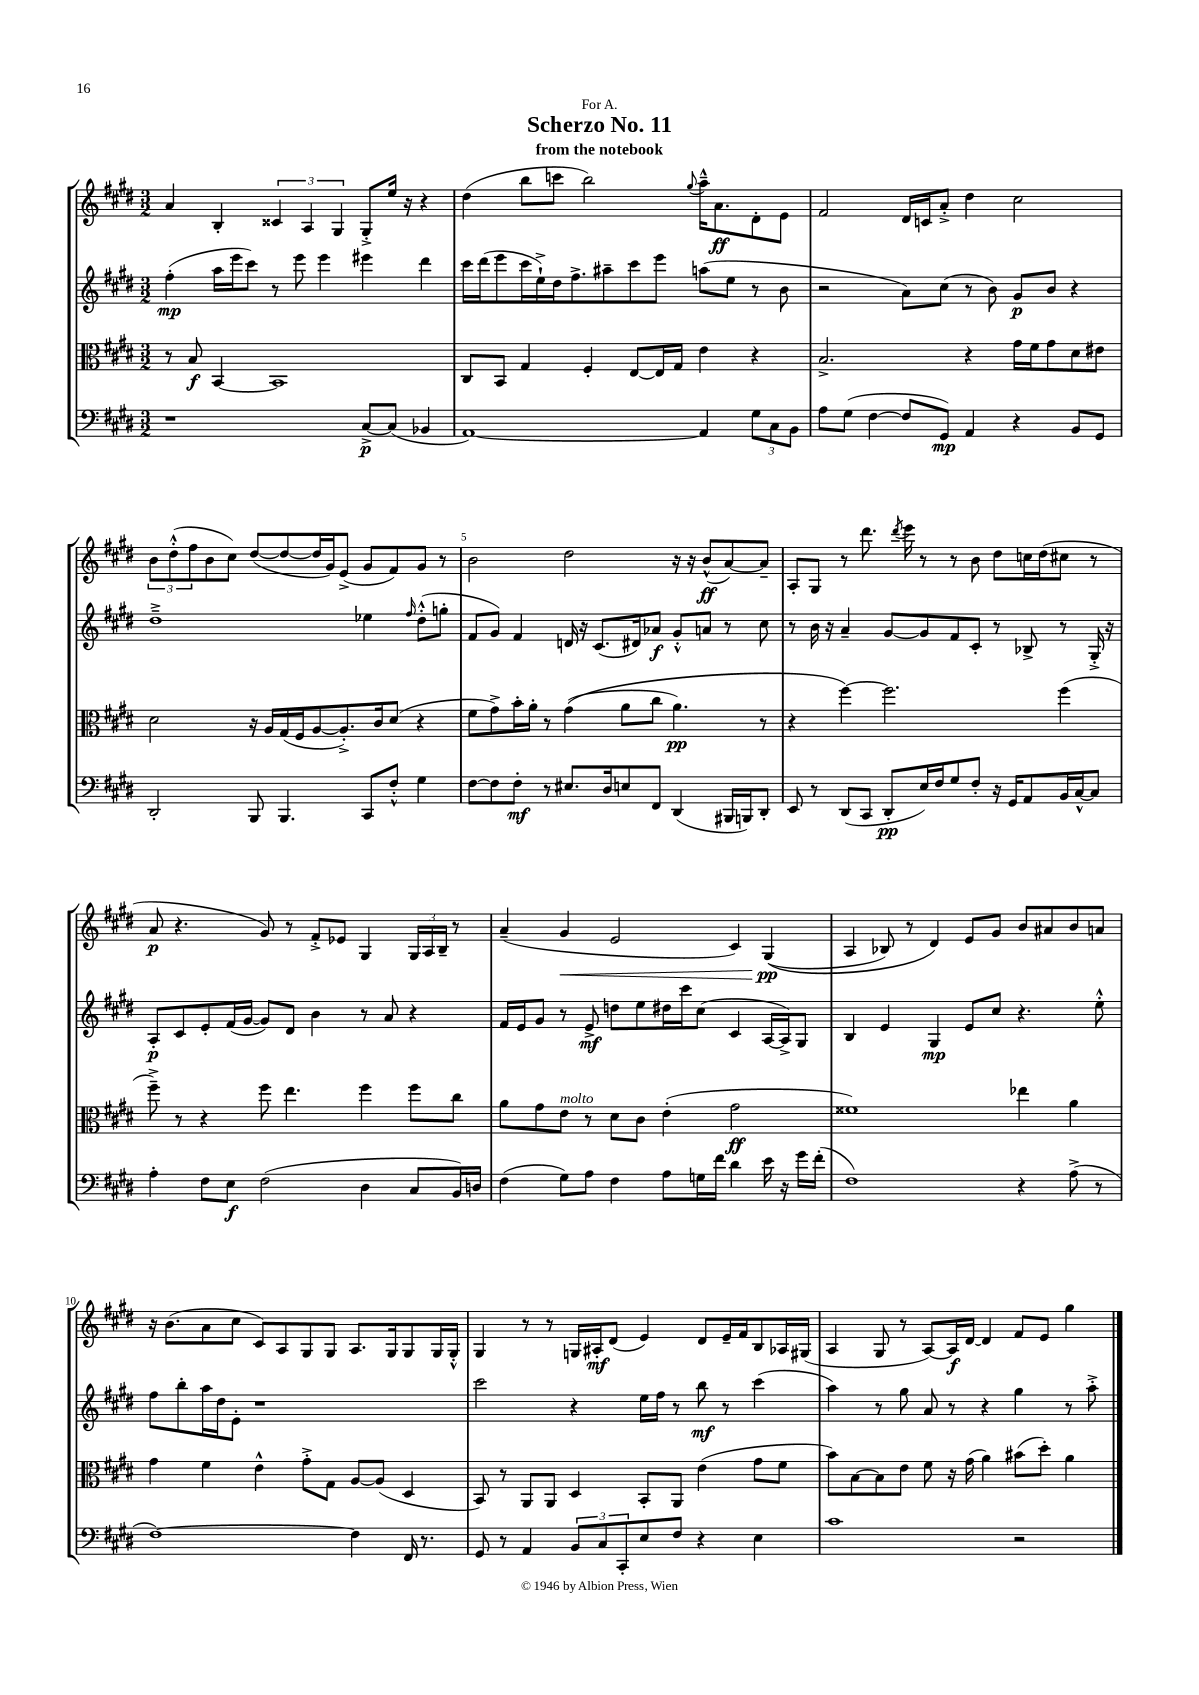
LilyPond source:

\header { title = "Scherzo No. 11" subtitle = "from the notebook" dedication = "For A." }
<<
\new StaffGroup <<
\new Staff = "s0" {
    \clef treble \key e \major \numericTimeSignature \time 3/2
    a'4 b4-. \tuplet 3/2 { cisis'4 a4 gis4 } gis8-.-> e''16 r16 r4 |
    dis''4( b''8 c'''8 b''2) \appoggiatura { gis''8 } a''16---^ a'8.\ff dis'8-. e'8 |
    fis'2 dis'16 c'16 a'8-.-> dis''4 cis''2 |
    \tuplet 3/2 { b'8 dis''8-.-^( fis''8 } b'8 cis''8) dis''8~( dis''8~ dis''16 gis'16) e'8->( gis'8 fis'8) gis'8 r8 |
    b'2 dis''2 r16 r16 b'8-^\ff( a'8~) a'8-- |
    a8-. gis8 r8 dis'''8. \acciaccatura { dis'''8 } e'''16 r8 r8 b'8 dis''8 c''16 dis''16( cis''8 r8 |
    a'8\p r4. gis'8) r8 fis'8-.-> ees'8 gis4 \tuplet 3/2 { gis16 a16 b16-- } r8 |
    a'4--( gis'4\< e'2 cis'4) gis4\pp\!(\( |
    a4 bes8) r8 dis'4\) e'8 gis'8 b'8 ais'8 b'8 a'8 |
    r16 b'8.( a'8 cis''8 cis'8) a8 gis8 gis8 a8. gis16 gis8 gis16 gis16-.-^ |
    gis4 r8 r8 g16 ais16-.\mf dis'8( e'4) dis'8 e'16-- fis'16 b8 aes16 gis16( |
    a4 gis8 r8 a8~) a16\f dis'16~ dis'4 fis'8 e'8 gis''4 \bar "|." |
}
\new Staff = "s1" {
    \clef treble \key e \major \numericTimeSignature \time 3/2
    fis''4-.\mp( a''16 e'''16 cis'''8) r8 e'''8 e'''4 eis'''4 dis'''4 |
    cis'''16 dis'''16( e'''8 cis'''16 e''16-!->) dis''16 fis''8.-> ais''8-- cis'''8 e'''8 a''8( e''8 r8 b'8 |
    r2 a'8) cis''8( r8 b'8) gis'8\p b'8 r4 |
    dis''1---> ees''4 \grace { fis''16 } dis''8-.-^( g''8-. |
    fis'8 gis'8) fis'4 d'16 r16 cis'8.( dis'16) aes'8\f gis'8-.-^ a'8 r8 cis''8 |
    r8 b'16 r16 a'4-- gis'8~ gis'8 fis'8 cis'8-. r8 bes8-> r8 gis16-.-> r16 |
    a8-.\p cis'8 e'8-. fis'16( gis'16~ gis'8) dis'8 b'4 r8 a'8 r4 |
    fis'16 e'16 gis'8 r8 e'8->\mf d''8 e''8 dis''16 cis'''16 cis''8( cis'4 a16~ a16->) gis8 |
    b4 e'4 gis4\mp e'8 cis''8 r4. e''8-.-^ |
    fis''8 b''8-. a''16 dis''16 e'8-. r1 |
    cis'''2 r4 e''16 fis''16 r8 b''8\mf r8 cis'''4( |
    a''4) r8 gis''8 a'8 r8 r4 gis''4 r8 a''8-.-> \bar "|." |
}
\new Staff = "s2" {
    \clef alto \key e \major \numericTimeSignature \time 3/2
    r8 b8\f b,4~ b,1 |
    cis8 b,8 gis4 fis4-. e8~ e16 gis16 e'4 r4 |
    b2.-> r4 gis'16 fis'16 gis'8 dis'8 eis'8 |
    dis'2 r16 a16 gis16( fis16 a8~ a8.-.->) cis'16 dis'8( r4 |
    fis'8 gis'8->) b'16-. a'16-. r8 gis'4(\( a'8 cis''8 a'4.\pp) r8 |
    r4 fis''4~\) fis''2. fis''4( |
    fis''8--->) r8 r4 fis''8 e''4. fis''4 fis''8 cis''8 |
    a'8 gis'8 e'8^\markup { \italic "molto" } r8 dis'8 cis'8 e'4-.( gis'2\ff |
    fisis'1) ees''4 a'4 |
    gis'4 fis'4 e'4-^ gis'8-.-> gis8 a8~ a8( dis4 |
    b,8) r8 a,8 a,8 dis4 b,8-. a,8 e'4( gis'8 fis'8 |
    b'8) b8~ b8 e'8 fis'8 r16 gis'16( a'4) bis'8( dis''8-.) a'4 \bar "|." |
}
\new Staff = "s3" {
    \clef bass \key e \major \numericTimeSignature \time 3/2
    r1 cis8~->\p cis8( bes,4 |
    a,1~) a,4 \tuplet 3/2 { gis8 cis8 b,8 } |
    a8 gis8( fis4~ fis8 gis,8\mp) a,4 r4 b,8 gis,8 |
    dis,2-. b,,8 b,,4. cis,8 fis8-.-^ gis4 |
    fis8~ fis8 fis8-.\mf r8 eis8. dis16 e8 fis,8 dis,4( bis,,16 b,,16) dis,8-. |
    e,8 r8 dis,8( cis,8 dis,8-.\pp e16) fis16 gis8 fis8-. r16 gis,16 a,8 b,16 cis16~-^ cis8 |
    a4-. fis8 e8\f fis2( dis4 cis8 b,16) d16 |
    fis4( gis8) a8 fis4 a8 g16 fis'16 dis'4 e'16 r16 gis'16 fis'16-.( |
    fis1) r4 a8->( r8 |
    fis1~) fis4 fis,16 r8. |
    gis,8 r8 a,4 \tuplet 3/2 { b,8 cis8 cis,8-. } e8 fis8 r4 e4 |
    cis'1 r2 \bar "|." |
}
>>
>>
\layout { \context { \Score \override BarNumber.break-visibility = ##(#f #t #t) barNumberVisibility = #(every-nth-bar-number-visible 5) } }
